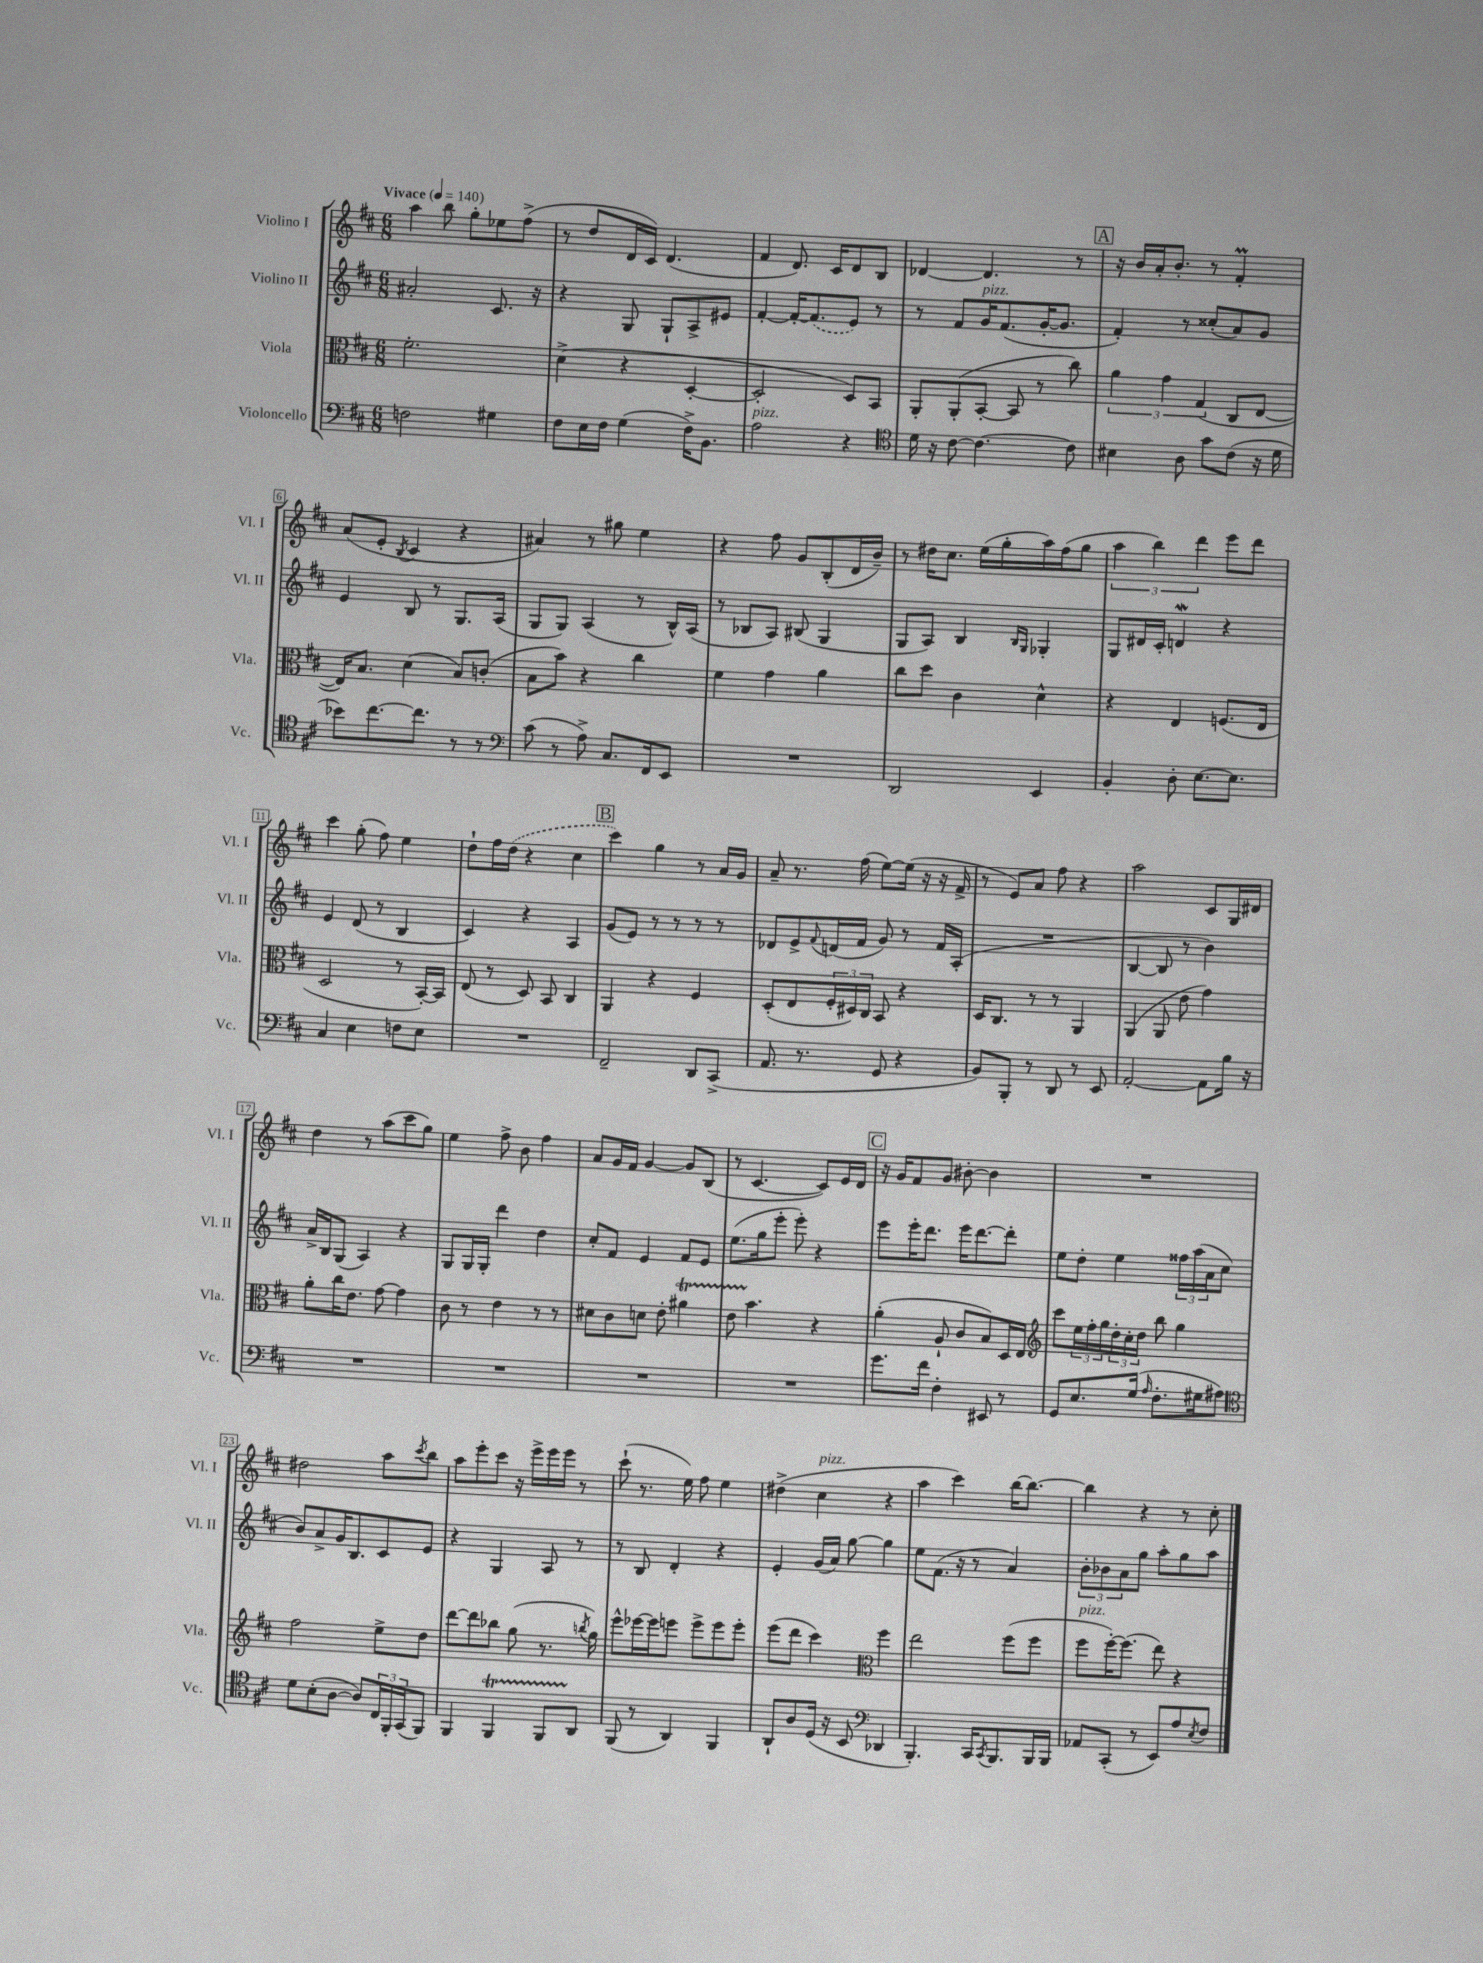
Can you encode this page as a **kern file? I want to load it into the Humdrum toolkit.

**kern	**kern	**kern	**kern
*staff4	*staff3	*staff2	*staff1
*clefF4	*clefC3	*clefG2	*clefG2
*k[f#c#]	*k[f#c#]	*k[f#c#]	*k[f#c#]
*M6/8	*M6/8	*M6/8	*M6/8
*MM140	*MM140	*MM140	*MM140
2F	2.f#'	2a#'	4aa
.	.	.	8bb
.	.	.	8gg'
4G#	.	8.c#	8ee-
.	.	.	(8ff#^
.	.	16r	.
=	=	=	=
8F#	(4d^	4r	8r
16E	.	.	8dd
16F#	.	.	.
(4G	4r	8G	16d
.	.	.	16c#)
.	.	8G`	(4.d
16F#^)	[4D'	8A^	.
8.BB	.	.	.
.	.	8e#	.
=	=	=	=
2A	2D']	[4f#'	4f#
.	.	16f#'_	8.d)
.	.	(8.f#]	.
.	.	.	16c#
4r	8D)	8e)	8d
.	8BB	8r	8B
=	=	=	=
*clefC4	*	*	*
16d	8AA'	8r	[4d-
16r	.	.	.
[8c#	(8AA'	8f#	.
4.c#_	[8BB'	16g	4.d-]
.	.	(8.f#	.
.	8BB]	.	.
.	8r	[16g'	.
.	.	8.g]	.
8c#]	8cc#)	.	8r
=	=	=	=
4B#	6a	4f#')	16r
.	.	.	16b
.	.	.	16a'
.	6g	.	.
.	.	.	8.b'
8A	.	8r	.
.	(6G	.	.
8g	.	(8cc##'	8r
(8c#	8C#	8a)	4f#'
16r	[8E	8g	.
16d	.	.	.
=	=	=	=
8b-)	16E])	4e	(8a
.	8.B	.	.
[8.cc#	.	.	8e'
.	.	.	8qB
.	(4d	8B	4c#
8.cc#]	.	.	.
.	.	8r	.
8r	8B)	8.G	4r
8r	(8c'	.	.
.	.	(16A	.
=	=	=	=
*clefF4	*	*	*
(8c#	8B	8G	4a#)
8r	8b)	8G)	.
8A^)	4r	(4A	8r
8.C#	.	.	8gg#
.	4cc#	8r	4ee
16FF#	.	.	.
8EE	.	16B^^)	.
.	.	(16A	.
=	=	=	=
2.r	4f#	8r	4r
.	.	8B-	.
.	4g	8A)	8ff#
.	.	(8B#	8g
.	4a	4G	(8B'
.	.	.	16d
.	.	.	16b~)
=	=	=	=
2DD	8cc#	8G	8r
.	8dd	8A)	16dd#
.	.	.	8.cc#
.	4c#	4B	.
.	.	.	(16ee
.	.	.	16gg'
.	.	16qqB	.
.	.	16qqG	.
4EE	4d^^	4G-'	16aa)
.	.	.	(16ff#
.	.	.	8gg
=	=	=	=
4BB'	4r	8G	6aa
.	.	16d#	.
.	.	.	6bb)
.	.	16c#'	.
8D'	4E	4d	.
.	.	.	6ddd
[8.E	.	.	.
.	(8.F	4r	8eee
8.E]	.	.	.
.	.	.	8ddd
.	16E	.	.
=	=	=	=
4C#	2D	4e	4ccc#
4E	.	(8d	(8gg'
.	.	8r	8ff#)
8F	8r	4B	4ee
8E	[16BB')	.	.
.	16BB]	.	.
=	=	=	=
2.r	(8E	4c#)	8dd`
.	8r	.	16ff#
.	.	.	(16dd
.	8D)	4r	4r
.	8BB	.	.
.	4C#	4A	4cc#
=	=	=	=
2FF#~	4AA	(8g	4ccc#)
.	.	8e)	.
.	4r	8r	4gg
.	.	8r	.
8DD	4F#	8r	8r
(8CC#^	.	8r	16a
.	.	.	16g
=	=	=	=
8.AA	(8D'	8d-	8a~
.	8E	8e^	8.r
8.r	.	.	.
.	.	8qqf#	.
.	24F#'	(16d	.
.	24D#)	.	.
.	.	16f#	(16ff#
.	24C#	.	.
8GG	8BB	8g)	[8ee)
4r	4r	8r	(16ee]
.	.	.	16r
.	.	16f#	16r
.	.	(16A'	16f#^
=	=	=	=
8BB)	16D	2.r	8r
.	8.C#	.	.
8BBB'	.	.	8e)
8r	8r	.	8a
8DD	8r	.	8ff#
8r	4AA	.	4r
8EE	.	.	.
=	=	=	=
[2AA'	(4AA	[4B	2aa
.	8AA	8B]	.
.	8e	8r	.
8AA]	4g)	4b)	8c#
16B	.	.	16G
16r	.	.	16d#
=	=	=	=
2.r	8a'	16a^	4dd
.	.	16B	.
.	16cc#	(8G	.
.	8.e	.	.
.	.	4A)	8r
.	[8g	.	(8aa
.	4g]	4r	8ccc#
.	.	.	8gg)
=	=	=	=
2.r	8c#	8G	4ee
.	8r	16G	.
.	.	16G'	.
.	4e	4ddd	8ff#^
.	.	.	8b
.	8r	4dd	4ff#
.	8r	.	.
=	=	=	=
2.r	8d#	8cc#'	8a
.	8c#	8f#	16g
.	.	.	16f#
.	8d	4e	[4g
.	8e'	.	.
.	4a#	8f#	8g]
.	.	8e	(8B
=	=	=	=
2.r	8e	(8.ee	8r
.	4.b	.	[4.c#
.	.	16gg	.
.	.	8eee'	.
.	.	8eee')	.
.	4r	4r	8c#])
.	.	.	16e
.	.	.	16d
=	=	=	=
8.g	(4a'	8eee	16r
.	.	.	16g
.	.	16eee'	8f#
16f#	.	8.ddd	.
4F#'	8A`	.	8g
.	8c#	16eee	[8b#'
.	.	[8.ddd	.
8EE#	8B)	.	4b#]
8r	16D	8ddd']	.
.	16E	.	.
=	=	=	=
*	*clefG2	*	*
8GG	8ccc#	8ee	2.r
8.E	24ee	8dd'	.
.	24ff#'	.	.
.	24gg	.	.
.	24dd'	4ee	.
.	24cc#'	.	.
(16G	.	.	.
.	24dd	.	.
16qqA	.	.	.
8.F#'	8bb	.	.
.	4gg	24ff##	.
.	.	(24aa	.
16G#	.	.	.
.	.	24a	.
8A#)	.	8cc#	.
=	=	=	=
*clefC4	*	*	*
8d	2ff#	8b)	2dd#
(8B'	.	8a^	.
[8A	.	16g	.
.	.	8.B	.
8A])	.	.	.
24C#	8ee^	8c#	8aa
24FF#'	.	.	.
(24GG	.	.	.
.	.	.	8qccc#
8FF#)	8dd	8e	8bb
=	=	=	=
4FF#	[8ddd	4r	8aa
.	8ddd]	.	8eee'
4FF#	8bb-	4G	8ccc#
.	(8gg	.	16r
.	.	.	16eee^
8FF#	8.r	8A	16eee
.	.	.	16eee
8AA	.	8r	8r
.	8qbb	.	.
.	16gg)	.	.
=	=	=	=
(8FF#	8eee^^	8r	(8ccc#`
8r	[16eee-	8B	8.r
.	16eee-]	.	.
4AA)	8eee	4d'	.
.	.	.	16ee)
.	8eee^	.	8ff#
4FF#	8eee	4r	4ee
.	8eee'	.	.
=	=	=	=
8AA`	(8eee	4e'	(4dd#^
8A	8ddd	.	.
(16D	4ccc#)	(16g	4cc#
16r	.	16a)	.
8BB	.	[8gg	.
*clefF4	*clefC3	*	*
4DD-	4ff#	4gg]	4r
=	=	=	=
4.BBB')	2ee	8ee	4aa
.	.	(8.f#	.
.	.	.	4ccc#)
.	.	16r	.
16CC#	.	8r	.
8qCC#	.	.	.
8.BBB	.	.	.
.	(8ff#	4a)	[16bb
.	.	.	8.bb_
16BBB	8ff#	.	.
16BBB	.	.	.
=	=	=	=
8AA-	8ff#	12b'	4bb]
.	.	12b-	.
(8CC#'	[16ff#')	.	.
.	.	12a	.
.	(8.ff#]	.	.
8r	.	8gg	4r
8EE)	8ee)	8aa'	.
8A	4r	8gg	8r
8qE	.	.	.
8F#	.	8aa	8cc#'
==	==	==	==
*-	*-	*-	*-
